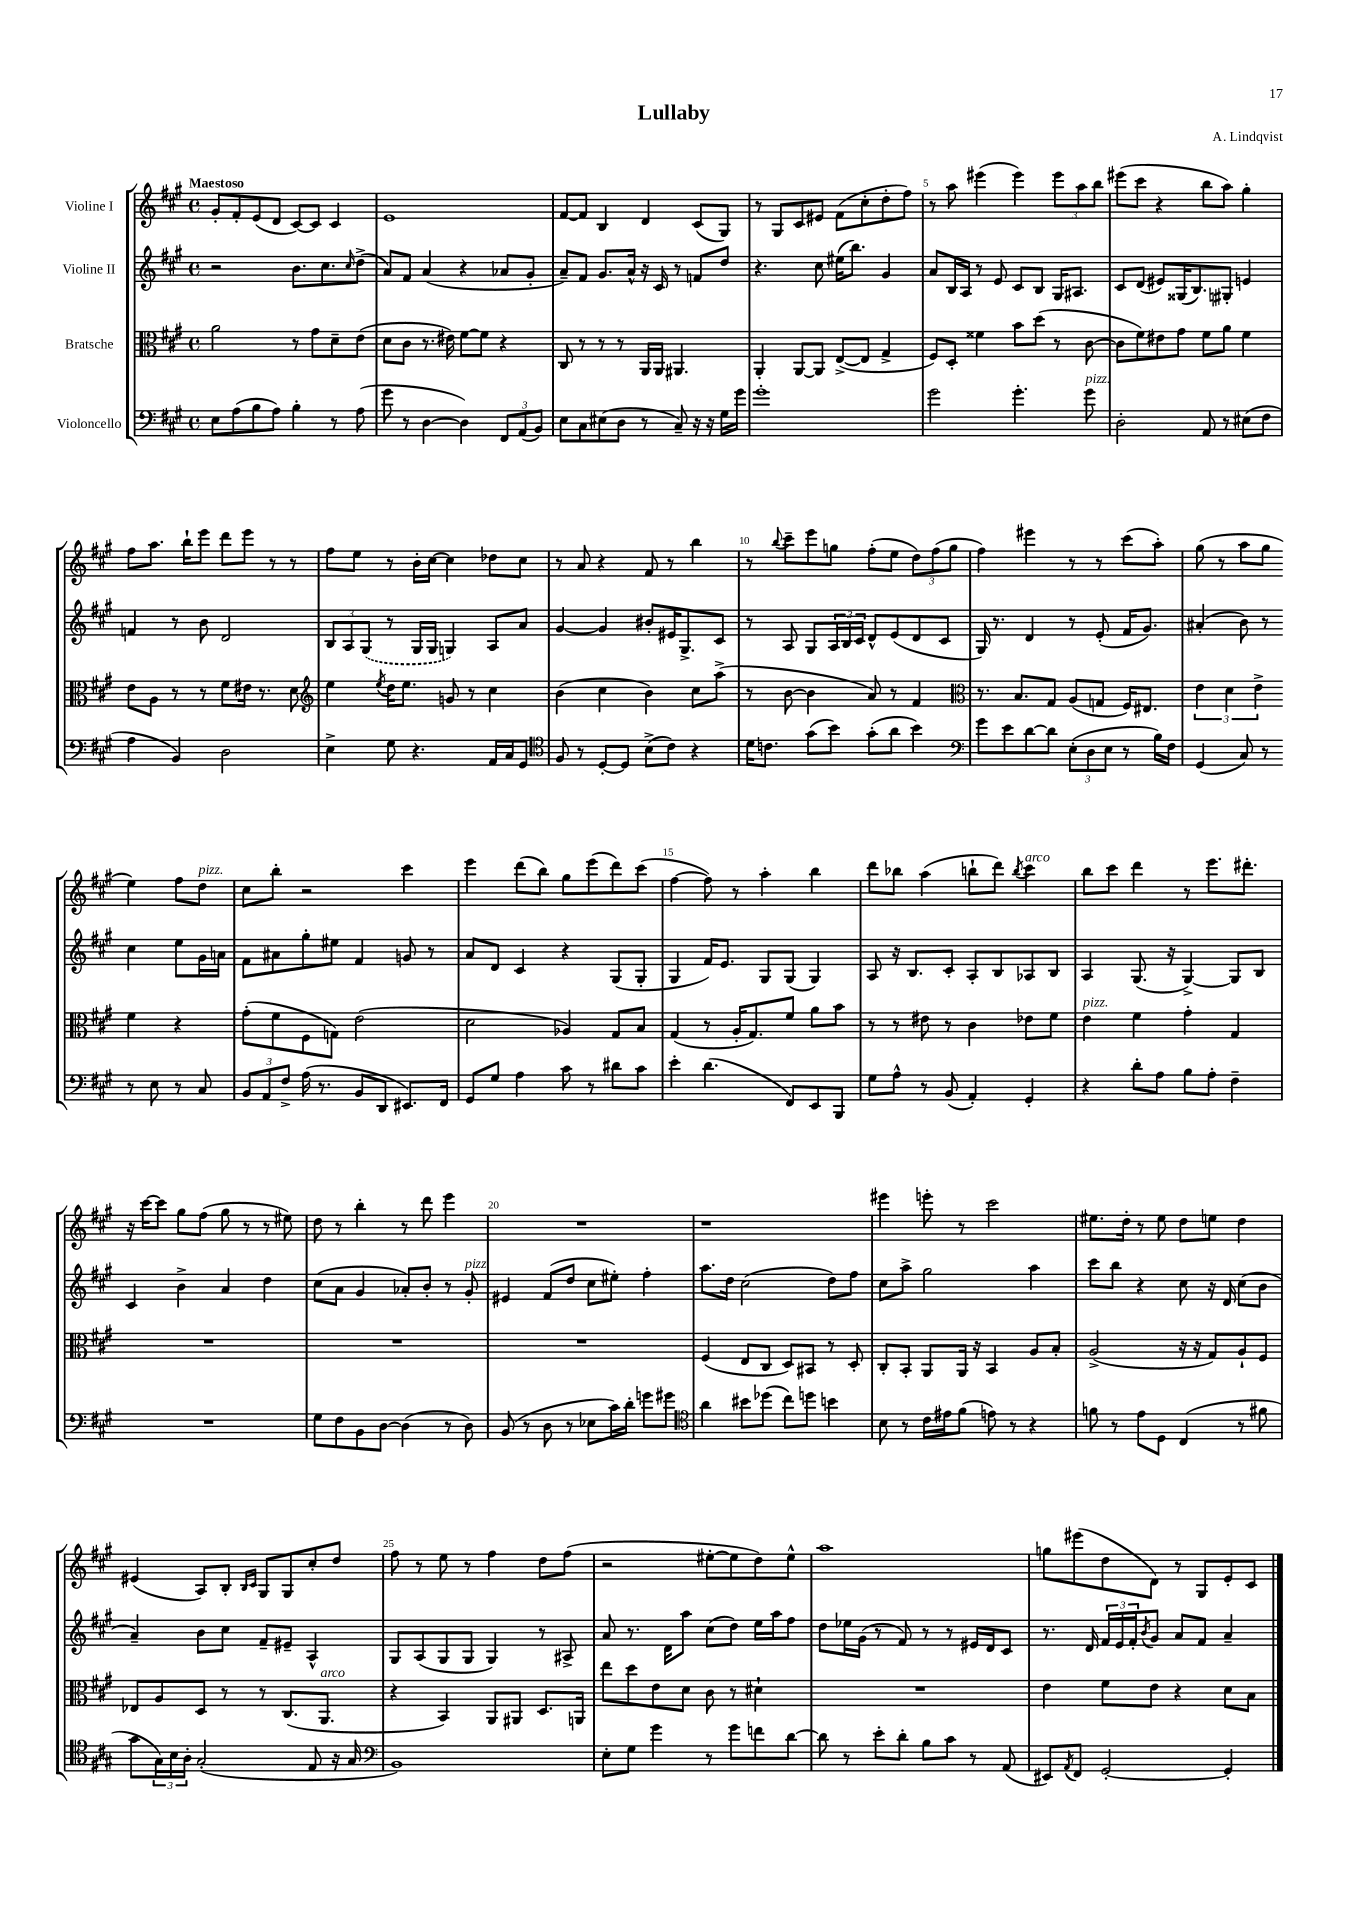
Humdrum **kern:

**kern	**kern	**kern	**kern
*staff4	*staff3	*staff2	*staff1
*clefF4	*clefC3	*clefG2	*clefG2
*k[f#c#g#]	*k[f#c#g#]	*k[f#c#g#]	*k[f#c#g#]
*M4/4	*M4/4	*M4/4	*M4/4
*met(c)	*met(c)	*met(c)	*met(c)
8E	2a	2r	8g#'
(8A	.	.	8f#'
8B	.	.	(8e
8A)	.	.	8d
4B'	8r	8.b	[8c#)
.	8g#	.	8c#]
.	.	8.cc#	.
8r	8d~	.	4c#
.	.	16qqcc#	.
(8A	(8e	(8dd^	.
=	=	=	=
8g#	8d	8a)	1e
8r	8c#	8f#	.
[4D	8.r	(4a	.
.	16e#)	.	.
4D])	[8f#	4r	.
.	8f#]	.	.
12FF#	4r	8a-	.
(12AA	.	.	.
.	.	8g#'	.
12BB)	.	.	.
=	=	=	=
8E	8C#	8a~)	[8f#
8C#	8r	8f#	8f#]
(8E#	8r	8.g#	4B
8D	8r	.	.
.	.	16a^^	.
8r	16AA	16r	4d
.	16AA	16c#	.
8C#~)	4.AA#	8r	.
16r	.	8f	(8c#
16r	.	.	.
16G#	.	8dd	8G#)
16g#	.	.	.
=	=	=	=
1g#'	4AA'	4.r	8r
.	.	.	8G#
.	[8AA	.	8c#
.	8AA]	8cc#	8e#
.	([8E^	(16ee#	(8f#
.	.	8.bb)	.
.	8E]	.	8cc#'
.	4G#^	4g#	8dd'
.	.	.	8ff#)
=	=	=	=
2g#	8F#)	8a	8r
.	8D'	16B	8aa
.	.	16A	.
.	4f##	8r	(4eee#
.	.	8e	.
4.g#'	8b	8c#	4eee#)
.	(8dd	8B	.
.	8r	16G#	12eee#
.	.	8.A#	.
.	.	.	12aa
8g#	[8c#	.	.
.	.	.	12bb
=	=	=	=
2D'	8c#]	8c#	(8eee#
.	8f#)	(8d	8ccc#
.	8e#	8e#)	4r
.	8g#	(16G##	.
.	.	8.B)	.
8AA	8f#	.	8bb
8r	8a	8G#'	8aa)
(8E#	4f#	4e	4gg#'
8F#	.	.	.
=	=	=	=
4A	8e	4f	8ff#
.	8A	.	8.aa
4BB)	8r	8r	.
.	.	.	16bb`
.	8r	8b	8eee
2D	8f#	2d	8ddd
.	16e#	.	8eee
.	8.r	.	.
.	.	.	8r
.	8d	.	8r
=	=	=	=
*	*clefG2	*	*
4E^	4ee	12B	8ff#
.	.	12A	.
.	.	.	8ee
.	.	(12G#	.
.	8qee	.	.
8G#	16dd	8r	8r
.	8.ee	.	.
4.r	.	16G#	16b'
.	.	16G#	[16cc#
.	8g	4G)	4cc#]
.	8r	.	.
16AA	4cc#	8A	8dd-
16C#	.	.	.
8GG#	.	8a	8cc#
=	=	=	=
*clefC4	*	*	*
8F#	(4b	[4g#	8r
8r	.	.	8a
[8D'	4cc#	4g#]	4r
8D]	.	.	.
(8B^	4b)	8b#'	8f#
8c#)	.	16e#	8r
.	.	8.G#^	.
4r	8cc#	.	4bb
.	(8aa^	8c#	.
=	=	=	=
16d	8r	8r	8r
8.c	.	.	.
.	.	.	8qqbb
.	[8b	8A	8ccc#~
(8g#	4b]	8G#	8eee
8b)	.	24A	8gg
.	.	24B	.
.	.	24c#	.
(8g#'	8a)	8d^^	(8ff#'
8a	8r	(8e	8ee
4b)	4f#	8d	12dd)
.	.	.	(12ff#
.	.	8c#	.
.	.	.	12gg
=	=	=	=
*clefF4	*clefC3	*	*
8g#	8.r	16G#)	4ff#)
.	.	8.r	.
8e	.	.	.
.	8.B	.	.
[8d	.	4d	4eee#
8d]	8G#	.	.
(12E'	(8A	8r	8r
12D	.	.	.
.	8G	(8e'	8r
12E	.	.	.
8r	16F#)	16f#	(8ccc#
.	8.E#	8.g#)	.
16B)	.	.	8aa')
16F#	.	.	.
=	=	=	=
(4GG#	6e	(4a#'	(8gg#
.	.	.	8r
.	6d	.	.
8C#)	.	8b)	8aa
.	6e^	.	.
8r	.	8r	8gg#
8r	4f#	4cc#	4ee)
8E	.	.	.
8r	4r	8ee	8ff#
8C#	.	16g#	8dd
.	.	16a	.
=	=	=	=
12BB	(8g#'	8f#	8cc#
12AA	.	.	.
.	8f#	8a#	8bb'
12F#^	.	.	.
(16A	8F#	8gg#'	2r
8.r	.	.	.
.	8G)	8ee#	.
8BB	(2e	4f#	.
8DD	.	.	.
8.EE#)	.	8g	4ccc#
.	.	8r	.
16FF#	.	.	.
=	=	=	=
8GG#	2d	8a	4eee
8G#	.	8d	.
4A	.	4c#	(8ddd
.	.	.	8bb)
8c#	4A-)	4r	8gg#
8r	.	.	(8eee
8d#	8G#	(8G#	8ddd)
8c#	8B	8G#'	(8ccc#
=	=	=	=
4e'	(4G#	4G#	[4ff#
(4.d	8r	16f#)	8ff#])
.	.	8.e	.
.	16A'	.	8r
.	8.G#)	.	.
.	.	8G#	4aa'
8FF#)	8f#	(8G#	.
8EE	8a	4G#)	4bb
8BBB	8b	.	.
=	=	=	=
8G#	8r	8A	8ddd
8A^^	8r	16r	8bb-
.	.	8.B	.
8r	8e#	.	(4aa
(8BB	8r	8c#'	.
4AA')	4c#	8A'	8bb`
.	.	8B	8ddd)
.	.	.	8qbb
4GG#'	8e-	8A-	4ccc#
.	8f#	8B	.
=	=	=	=
4r	4e	4A	8bb
.	.	.	8ccc#
8d'	4f#	(8.G#	4ddd
8A	.	.	.
.	.	16r	.
8B	4g#'	[4G#^)	8r
8A'	.	.	8.eee
4F#~	4G#	8G#]	.
.	.	.	8.ddd#'
.	.	8B	.
=	=	=	=
1r	1r	4c#	16r
.	.	.	[16ccc#
.	.	.	8ccc#]
.	.	4b^	8gg#
.	.	.	(8ff#
.	.	4a	8gg#
.	.	.	8r
.	.	4dd	8r
.	.	.	8ee#)
=	=	=	=
8G#	1r	(8cc#	8dd
8F#	.	8a	8r
8BB	.	4g#	4bb'
[8D	.	.	.
(4D]	.	8a-')	8r
.	.	8b'	8ddd
8r	.	8r	4eee
8D)	.	8g#'	.
=	=	=	=
(8BB	1r	4e#	1r
8r	.	.	.
8D	.	(8f#	.
8r	.	8dd	.
8E-	.	8cc#	.
16c#)	.	8ee#')	.
16d'	.	.	.
8g	.	4ff#'	.
8g#	.	.	.
=	=	=	=
*clefC4	*	*	*
4a	(4F#	8.aa	1r
.	.	16dd	.
8b#	8E	(2cc#	.
(8dd-	8C#	.	.
8cc#)	8D)	.	.
8dd	8BB#	.	.
4b	8r	8dd)	.
.	8D'	8ff#	.
=	=	=	=
8B	8C#'	8cc#	4eee#
8r	8BB'	8aa^	.
16c#	8AA	2gg#	8eee'
16e#	.	.	.
(8f#	16AA	.	8r
.	16r	.	.
8e)	4BB	.	2ccc#
8r	.	.	.
4r	8A	4aa	.
.	8B'	.	.
=	=	=	=
8f	(2A^	8ccc#	8.ee#
8r	.	8bb	.
.	.	.	16dd'
8e	.	4r	8r
8D	.	.	8ee#
(4C#	16r	8cc#	8dd
.	16r	.	.
.	8G#)	16r	8ee
.	.	16d	.
8r	8A`	(8cc#	4dd
8f#	8F#	8b	.
=	=	=	=
8g#	8E-	4a~)	(4e#
24G#)	8A	.	.
24B	.	.	.
24A'	.	.	.
(2G#'	8D	8b	8A)
.	8r	8cc#	8B'
.	.	.	16qqB
.	.	.	16qqc#
.	8r	8f#~	8G#
.	(8.C#	8e#~	8G#
8E	.	4A^^	8cc#'
.	8.AA	.	.
16r	.	.	8dd
16G#	.	.	.
=	=	=	=
*clefF4	*	*	*
1BB)	4r	8G#	8ff#
.	.	(8A	8r
.	4BB)	8G#	8ee
.	.	8G#	8r
.	8AA	4G#)	4ff#
.	8AA#	.	.
.	8.D	8r	8dd
.	.	8A#^	(8ff#
.	16AA	.	.
=	=	=	=
8E'	8ee	8a	2r
8G#	8dd	8.r	.
4g#	8e	.	.
.	.	16d	.
.	8d	8aa	.
8r	8c#	(8cc#	[8ee#'
8g#	8r	8dd)	8ee#]
8f	4d#`	16ee	8dd)
.	.	16aa	.
[8d	.	8ff#	8ee#^^
=	=	=	=
8d]	1r	8dd	1aa
8r	.	16ee-	.
.	.	(16g#	.
8e'	.	8r	.
8d'	.	8f#)	.
8B	.	8r	.
8c#	.	8r	.
8r	.	16e#	.
.	.	16d	.
(8AA	.	8c#	.
=	=	=	=
8EE#)	4e	8.r	8gg
8qAA	.	.	.
8FF#	.	.	(8eee#
.	.	16d	.
[2GG#'	8f#	24f#	8dd
.	.	24e	.
.	.	24f#'	.
.	.	8qb	.
.	8e	8g#	8d)
.	4r	8a	8r
.	.	8f#	8G#
4GG#']	8d	4a~	8e'
.	8B	.	8c#
==	==	==	==
*-	*-	*-	*-
